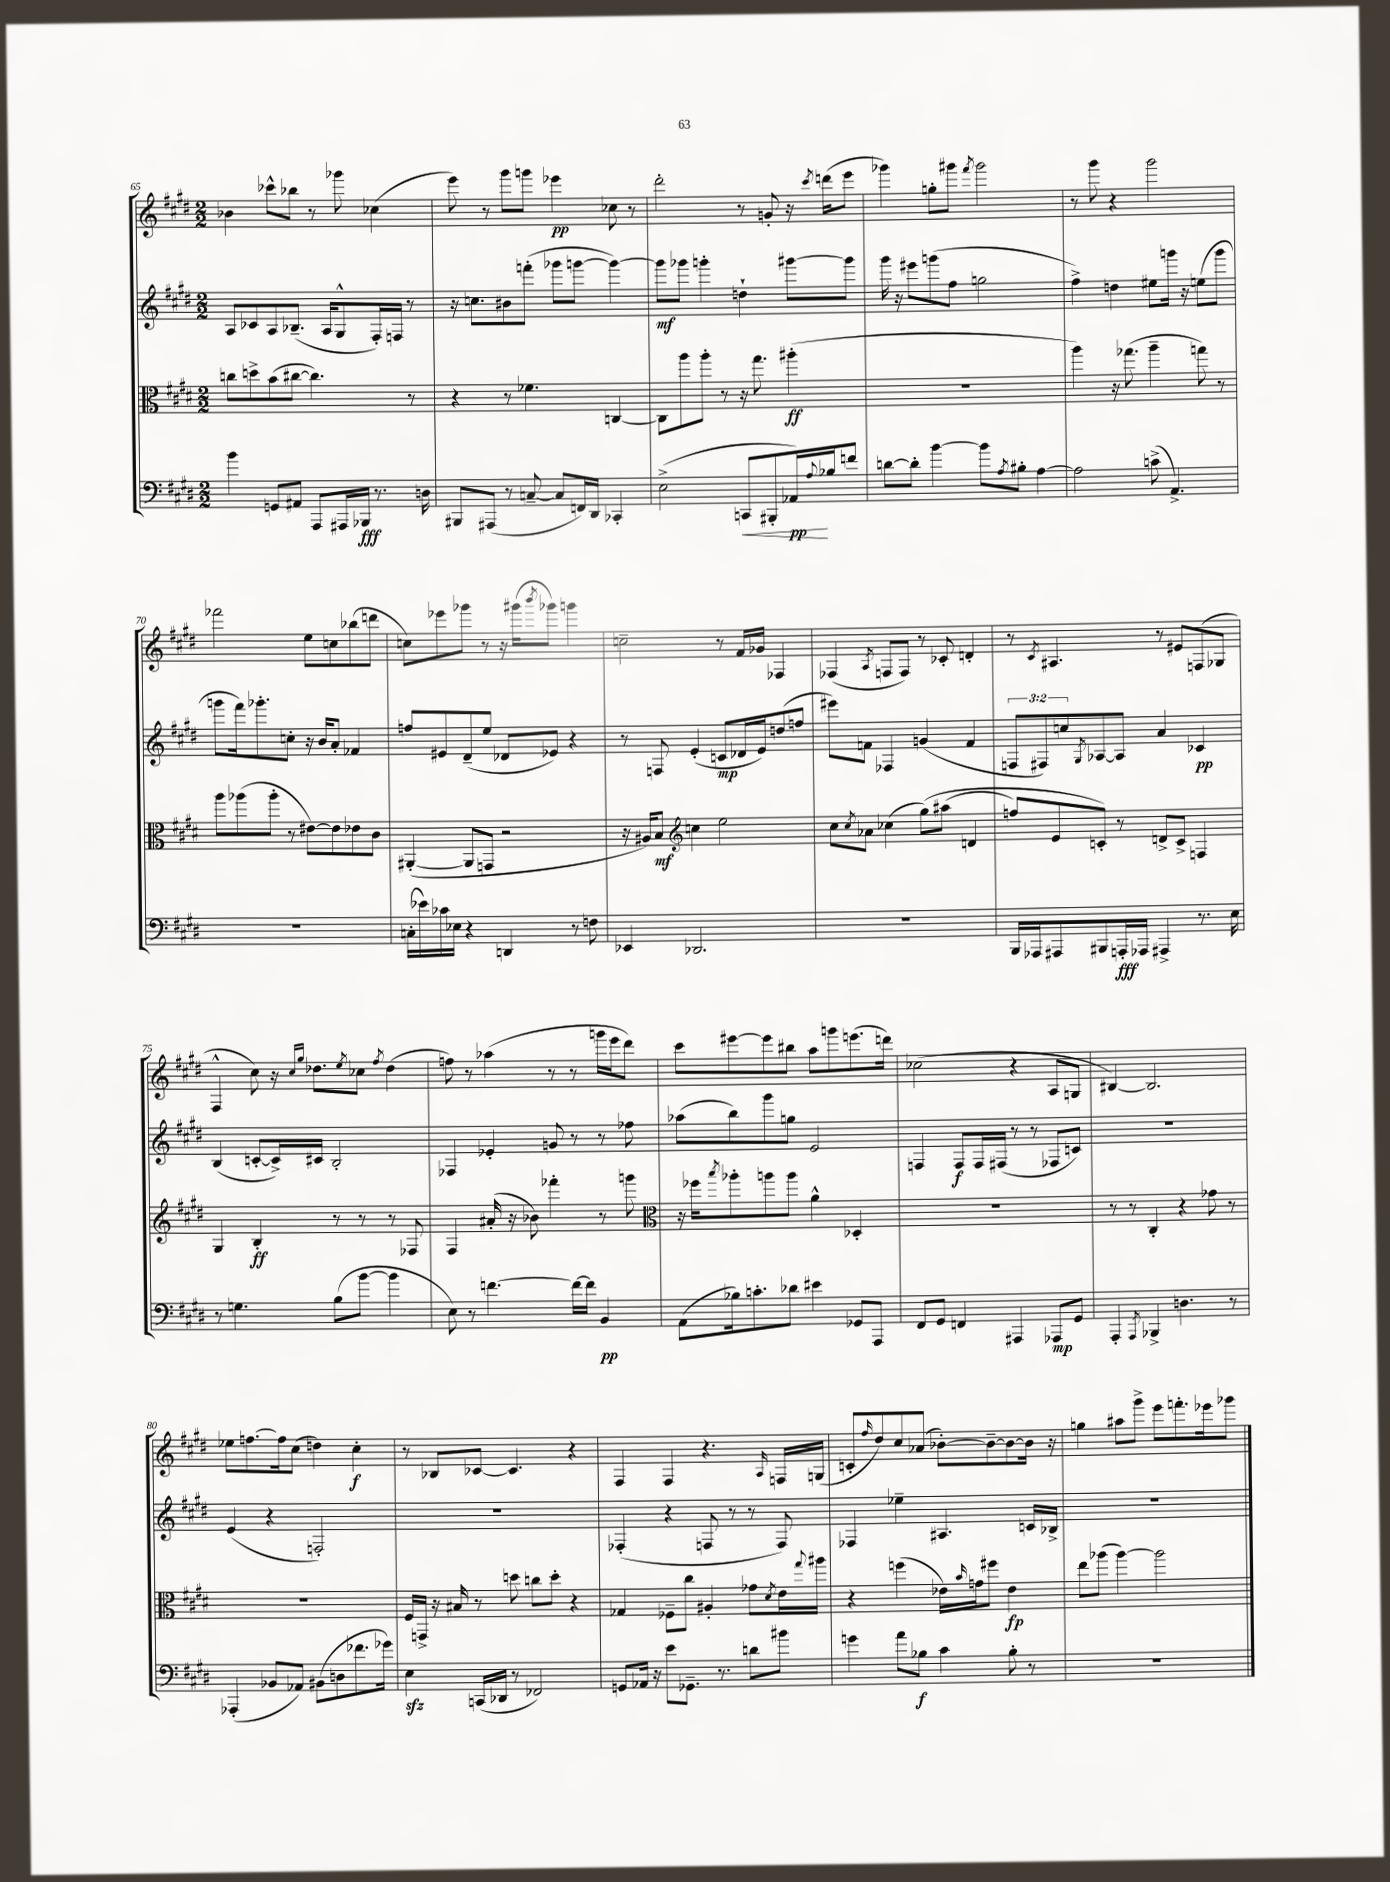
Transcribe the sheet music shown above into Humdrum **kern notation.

**kern	**dynam	**kern	**dynam	**kern	**dynam	**kern	**dynam
*part4	*part4	*part3	*part3	*part2	*part2	*part1	*part1
*staff4	*staff4	*staff3	*staff3	*staff2	*staff2	*staff1	*staff1
*clefF4	*	*clefC3	*	*clefG2	*	*clefG2	*
*k[f#c#g#d#]	*	*k[f#c#g#d#]	*	*k[f#c#g#d#]	*	*k[f#c#g#d#]	*
*M2/2	*	*M2/2	*	*M2/2	*	*M2/2	*
=65	=65	=65	=65	=65	=65	=65	=65
4b\	.	8ccn\L	.	8A/L	.	4b-X\	.
.	.	8ddn^\	.	8c-X/	.	.	.
8GGn/L	.	(8b\	.	8A/	.	8ccc-X^^\L	.
8AA#X/J	.	[8cc#X\J	.	(8.B-X~/J	.	8bb-X\J	.
8AAA/L	.	4.cc#\])	.	.	.	8r	.
.	.	.	.	16A/KL	.	.	.
16AAA#X/L	.	.	.	8G#^^/	.	8ggg-X\	.
16BBB-X/JJ	fff	.	.	.	.	.	.
8.r	.	.	.	16F#'/L)	.	(4cc-X\	.
.	.	.	.	16Fn/JJ	.	.	.
.	.	8r	.	8r	.	.	.
16Dn\	.	.	.	.	.	.	.
=66	=66	=66	=66	=66	=66	=66	=66
8BBB#X/L	.	4r	.	16r	.	8eee\)	.
.	.	.	.	8.ccn\L	.	.	.
(8AAA#X/J	.	.	.	.	.	8r	.
8r	.	8r	.	8b#X\	.	8ggg#\L	.
[8Cn~/	.	4.f-X\	.	(8fffn'\J	.	8gggn\J	.
8C/L]	.	.	.	8ggg-X\L	.	4eee-X\	pp
16FFn/L)	.	.	.	[8gggn\J	.	.	.
16DD#/JJ	.	.	.	.	.	.	.
4CC-X'/	.	[4Cn/	.	4ggg\_)	.	8cc-X\	.
.	.	.	.	.	.	8r	.
=67	=67	=67	=67	=67	=67	=67	=67
(2E^\	.	8C\L]	.	8ggg\L]	mf	2ddd#'\	.
.	.	8aa\	.	8ggg-X\J	.	.	.
.	.	8aa'\J	.	4gggn'\	.	.	.
.	.	8r	.	.	.	.	.
!	!LO:HP:b	!	!	!	!	!	!
8CCn/L	<	16r	.	4ddn`\	.	8r	.
.	.	8.gg#\	.	.	.	.	.
8BBB#X'/	.	.	.	.	.	8gn'/	.
16AA-X/L)	pp	(4aa#X'\	ff	[8ggg#X\L	.	16r	.
8qqA/	.	.	.	.	.	8qccc#/	.
16B-X/J	[	.	.	.	.	(16dddn\KL	.
8fn/J	.	.	.	8ggg#\J]	.	8eee\J	.
=68	=68	=68	=68	=68	=68	=68	=68
[8dn\L	.	1r	.	16ggg#\	.	4ggg-X\)	.
.	.	.	.	16r	.	.	.
8d'\J]	.	.	.	8eee#X\L	.	.	.
[4b\	.	.	.	(8gggn\	.	8ggn'\L	.
.	.	.	.	8ff#\J	.	8ggg#X\J	.
.	.	.	.	.	.	8qfff#/	.
8b\L]	.	.	.	2ggn\	.	2ggg#\	.
8qA/	.	.	.	.	.	.	.
8B#X'\J	.	.	.	.	.	.	.
[4A\	.	.	.	.	.	.	.
=69	=69	=69	=69	=69	=69	=69	=69
2A\]	.	4aa\)	.	4ff#^\)	.	8r	.
.	.	.	.	.	.	8ggg#\	.
.	.	16r	.	4ddn\	.	4r	.
.	.	(8.gg-X\	.	.	.	.	.
(8cn^\	.	4aa~\	.	8ee#X\L	.	2ggg#\	.
4.AA^/)	.	.	.	16gggn\Jk	.	.	.
.	.	.	.	16r	.	.	.
.	.	8ggn\)	.	(8een\L	.	.	.
.	.	8r	.	8ggg\J	.	.	.
!!LO:LB:g=z
=70	=70	=70	=70	=70	=70	=70	=70
1r	.	8aa\L	.	8gggn\L	.	2fff-X\	.
.	.	(8aa-X\	.	16fff#\k)	.	.	.
.	.	.	.	8.ggg-X'\	.	.	.
.	.	8aa-'\J	.	.	.	.	.
.	.	8r	.	8ccn'\J	.	.	.
.	.	[8e#X\L)	.	16r	.	8ee\L	.
.	.	.	.	16b/KL	.	.	.
.	.	8e#\]	.	8a'/J	.	8ccn\	.
.	.	8e-X\	.	4f-X/	.	(8bb-X\	.
.	.	8c#\J	.	.	.	8dddn\J	.
=71	=71	=71	=71	=71	=71	=71	=71
(16Cn'\LL	.	([4AA#X'/	.	8ffn/L	.	8ccn\L)	.
16e-X\)	.	.	.	.	.	.	.
16c-X\	.	.	.	8e#X/	.	8eee-X\	.
16E-X\JJ	.	.	.	.	.	.	.
4r	.	8AA#/L]	.	(8d#~/	.	8ggg-X\J	.
.	.	8GGn/J	.	8ee/J	.	8r	.
4DDn/	.	2r	.	8d-X/L	.	16r	.
.	.	.	.	.	.	(16ggg#X\KL	.
.	.	.	.	.	.	8qbbb/	.
.	.	.	.	8e-X/J)	.	8ggg-X\J)	.
8r	.	.	.	4r	.	4gggn\	.
8Fn\	.	.	.	.	.	.	.
=72	=72	=72	=72	=72	=72	=72	=72
4EE-X/	.	16r	.	8r	.	2ccn~\	.
.	.	16A#X/KL)	.	.	.	.	.
.	.	8B/J	mf	8Fn/	.	.	.
*	*	*clefG2	*	*	*	*	*
2.DD-X/	.	4ccn\	.	(4e'/	.	.	.
.	.	2ee\	.	8cn/L	mp	8r	.
.	.	.	.	16d-X/L	.	16f#/LL	.
.	.	.	.	16e/J)	.	16g-X/JJ	.
.	.	.	.	(8ddn/	.	4F-X/	.
.	.	.	.	8ffn/J	.	.	.
=73	=73	=73	=73	=73	=73	=73	=73
1r	.	8cc#\L	.	8eee#X\L)	.	(4F-X/	.
.	.	8qcc#/	.	.	.	.	.
.	.	8a-X\J	.	8fn\J	.	.	.
.	.	.	.	.	.	8qA/	.
.	.	(4cc-X\	.	4F-X/	.	8Fn/L	.
.	.	.	.	.	.	8F/J)	.
.	.	(8gg#\L)	.	(4gn/	.	8r	.
.	.	(8aa#X\J	.	.	.	8c-X'/	.
.	.	4dn/	.	4f/	.	4dn'/	.
=74	=74	=74	=74	=74	=74	=74	=74
16BBB/LL	.	8ffn/L)	.	12Fn/L	.	8r	.
16AAA-X/J	.	.	.	.	.	.	.
.	.	.	.	12F#X/)	.	.	.
.	.	.	.	.	.	8qc#/	.
8AAA#X/	.	8e/	.	.	.	4.A#X/	.
.	.	.	.	12ccn/	.	.	.
.	.	.	.	8qG#/	.	.	.
8BBB#X/	.	8cn'/J)	.	[8A-X/	.	.	.
16AAAn'/L	fff	8r	.	8A-/J]	.	.	.
16AAA-X/JJ	.	.	.	.	.	.	.
4AAA#X^/	.	8dn^/L	.	4a/	.	8r	.
.	.	8c^/J	.	.	.	8e#X/L	.
8.r	.	4Fn/	.	4c-X/	pp	(8Fn/	.
.	.	.	.	.	.	8G-X/J	.
16E\	.	.	.	.	.	.	.
!!LO:LB:g=z
=75	=75	=75	=75	=75	=75	=75	=75
8r	.	4G#/	.	(4B/	.	4F#^^/	.
4.Gn\	.	.	.	.	.	.	.
.	.	4B'/	ff	[8cn'/L	.	8cc#\)	.
.	.	.	.	16c^/L])	.	16r	.
.	.	.	.	.	.	16qqcc#/LL	.
.	.	.	.	.	.	16qqgg#/JJ	.
.	.	.	.	16c#X/JJ	.	8.dd-X\L	.
(8B\L	.	8r	.	2B'/	.	.	.
.	.	.	.	.	.	8qee/	.
[8b\J	.	8r	.	.	.	8cc-X\J	.
.	.	.	.	.	.	8qff#/	.
4b\]	.	8r	.	.	.	(4dd-\	.
.	.	8F-X/	.	.	.	.	.
=76	=76	=76	=76	=76	=76	=76	=76
8E\)	.	4F#/	.	4F-X/	.	8ffn\)	.
8r	.	.	.	.	.	8r	.
[4.fn\	.	(16a#X'/	.	4e-X'/	.	(4aa-X\	.
.	.	16r	.	.	.	.	.
.	.	8b-X\)	.	.	.	.	.
.	.	4fff-X'\	.	8gn/	.	8r	.
16f\LL_	.	.	.	8r	.	8r	.
16f\JJ]	.	.	.	.	.	.	.
4BB/	pp	8r	.	8r	.	16gggn\LL	.
.	.	.	.	.	.	16eee\J	.
.	.	8gggn\	.	8ff-X\	.	8ddd#\J)	.
=77	=77	=77	=77	=77	=77	=77	=77
*	*	*clefC3	*	*	*	*	*
(8AA\L	.	16r	.	(8aa-X\L	.	8ccc#\L	.
.	.	16ff-X\KL	.	.	.	.	.
.	.	8qbb/	.	.	.	.	.
16B-X\k)	.	8aa-X'\	.	8bb\)	.	[8eee#X\	.
8.cn'\	.	.	.	.	.	.	.
.	.	8aan\	.	8ggg#\	.	8eee#\]	.
8d-X\J	.	8aa\J	.	8ggn\J	.	8bb#X\J	.
4e#X\	.	4a^^\	.	2e/	.	8aa\L	.
.	.	.	.	.	.	8gggn\	.
8GG-X/L	.	4D-X'/	.	.	.	(8.eeen\	.
8AAA/J	.	.	.	.	.	.	.
.	.	.	.	.	.	16dddn\Jk)	.
=78	=78	=78	=78	=78	=78	=78	=78
8FF#/L	.	1r	.	4Fn/	.	(2cc-X\	.
8GG#/J	.	.	.	.	.	.	.
4FFn/	.	.	.	8F/L	f	.	.
.	.	.	.	16F/L	.	.	.
.	.	.	.	(16F#X/JJ	.	.	.
4AAA#X/	.	.	.	8r	.	4r	.
.	.	.	.	8r	.	.	.
8AAA-X/L	mp	.	.	8F-X/L	.	8A/L	.
8GG#/J	.	.	.	8cn/J)	.	8Gn/J	.
=79	=79	=79	=79	=79	=79	=79	=79
4AAA'/	.	8r	.	1r	.	[4B#X/)	.
.	.	8r	.	.	.	.	.
8qAAA/	.	.	.	.	.	.	.
4BBB-X^/	.	4C#'/	.	.	.	2.B#/]	.
4.Dn\	.	4r	.	.	.	.	.
.	.	8g-X\	.	.	.	.	.
8r	.	8r	.	.	.	.	.
!!LO:LB:g=z
=80	=80	=80	=80	=80	=80	=80	=80
(4AAA-X'/	.	1r	.	(4e/	.	8ee-X\L	.
.	.	.	.	.	.	[8.ffn\	.
8BB-X/L	.	.	.	4r	.	.	.
.	.	.	.	.	.	16ff\k]	.
8AA-X/J)	.	.	.	.	.	(8cc#\J	.
(8BB#X\L	.	.	.	2Fn'/)	.	4ddn\)	.
8Dn\	.	.	.	.	.	.	.
8.f-X\	.	.	.	.	.	4cc#'\	f
16g-X\Jk)	.	.	.	.	.	.	.
=81	=81	=81	=81	=81	=81	=81	=81
4Ezz\	.	16F#/LL	.	1r	.	8r	.
.	.	16GGn^/JJ	.	.	.	.	.
.	.	16r	.	.	.	8B-X/L	.
.	.	16B#X/	.	.	.	.	.
(16CCn/LL	.	8r	.	.	.	[8c-X/J	.
16DD-X/JJ	.	.	.	.	.	.	.
8r	.	8ddn\	.	.	.	4.c-/]	.
2FF-X/)	.	8ccn\L	.	.	.	.	.
.	.	8dd'\J	.	.	.	.	.
.	.	4r	.	.	.	4r	.
=82	=82	=82	=82	=82	=82	=82	=82
8GGn/L	.	4G-X/	.	(4F-X'/	.	4F#/	.
16AA-X/Jk	.	.	.	.	.	.	.
16r	.	.	.	.	.	.	.
8e\L	.	8F-X~\L	.	4r	.	4F#/	.
8.GG-X~\J	.	8cc#\J	.	.	.	.	.
.	.	4A#X'/	.	8Fn/	.	4.r	.
8.r	.	.	.	.	.	.	.
.	.	.	.	8r	.	.	.
8dn\L	.	8g-X\L	.	8r	.	.	.
.	.	8qd#/	.	.	.	16qqA/	.
8b#X\J	.	16e\L	.	8F/)	.	16Fn/LL	.
.	.	8qqgg#/	.	.	.	.	.
.	.	16aa#X\JJ	.	.	.	(16Gn/JJ	.
=83	=83	=83	=83	=83	=83	=83	=83
4gn\	.	4r	.	4F-X/	.	8cn'/L	.
.	.	.	.	.	.	16qqff#/	.
.	.	.	.	.	.	8dd#/)	.
8a\L	.	(4ffn\	.	4ee-X~\	.	8cc#/	.
8B-X\J	f	.	.	.	.	(8a-X/J	.
4c#\	.	16e-X\LL)	.	4.A#X/	.	[8b-X'\L)	.
.	.	16qqb/	.	.	.	.	.
.	.	16gn\J	.	.	.	.	.
.	.	8ff#X\J	.	.	.	8b-~\_	.
8B-'\	.	4e-\	fp	.	.	8b-\_	.
8r	.	.	.	16cn/LL	.	16b-\Jk]	.
.	.	.	.	16B-X^/JJ	.	16r	.
=84	=84	=84	=84	=84	=84	=84	=84
1r	.	8ee\L	.	1r	.	4ggn\	.
.	.	(8aa-X\J	.	.	.	.	.
.	.	[4aa-\)	.	.	.	8aa#X\L	.
.	.	.	.	.	.	8ggg#^\J	.
.	.	2aa-\]	.	.	.	8eee\L	.
.	.	.	.	.	.	8.fffn'\	.
.	.	.	.	.	.	16eee-X\k	.
.	.	.	.	.	.	8ggg-X\J	.
==	==	==	==	==	==	==	==
*-	*-	*-	*-	*-	*-	*-	*-
